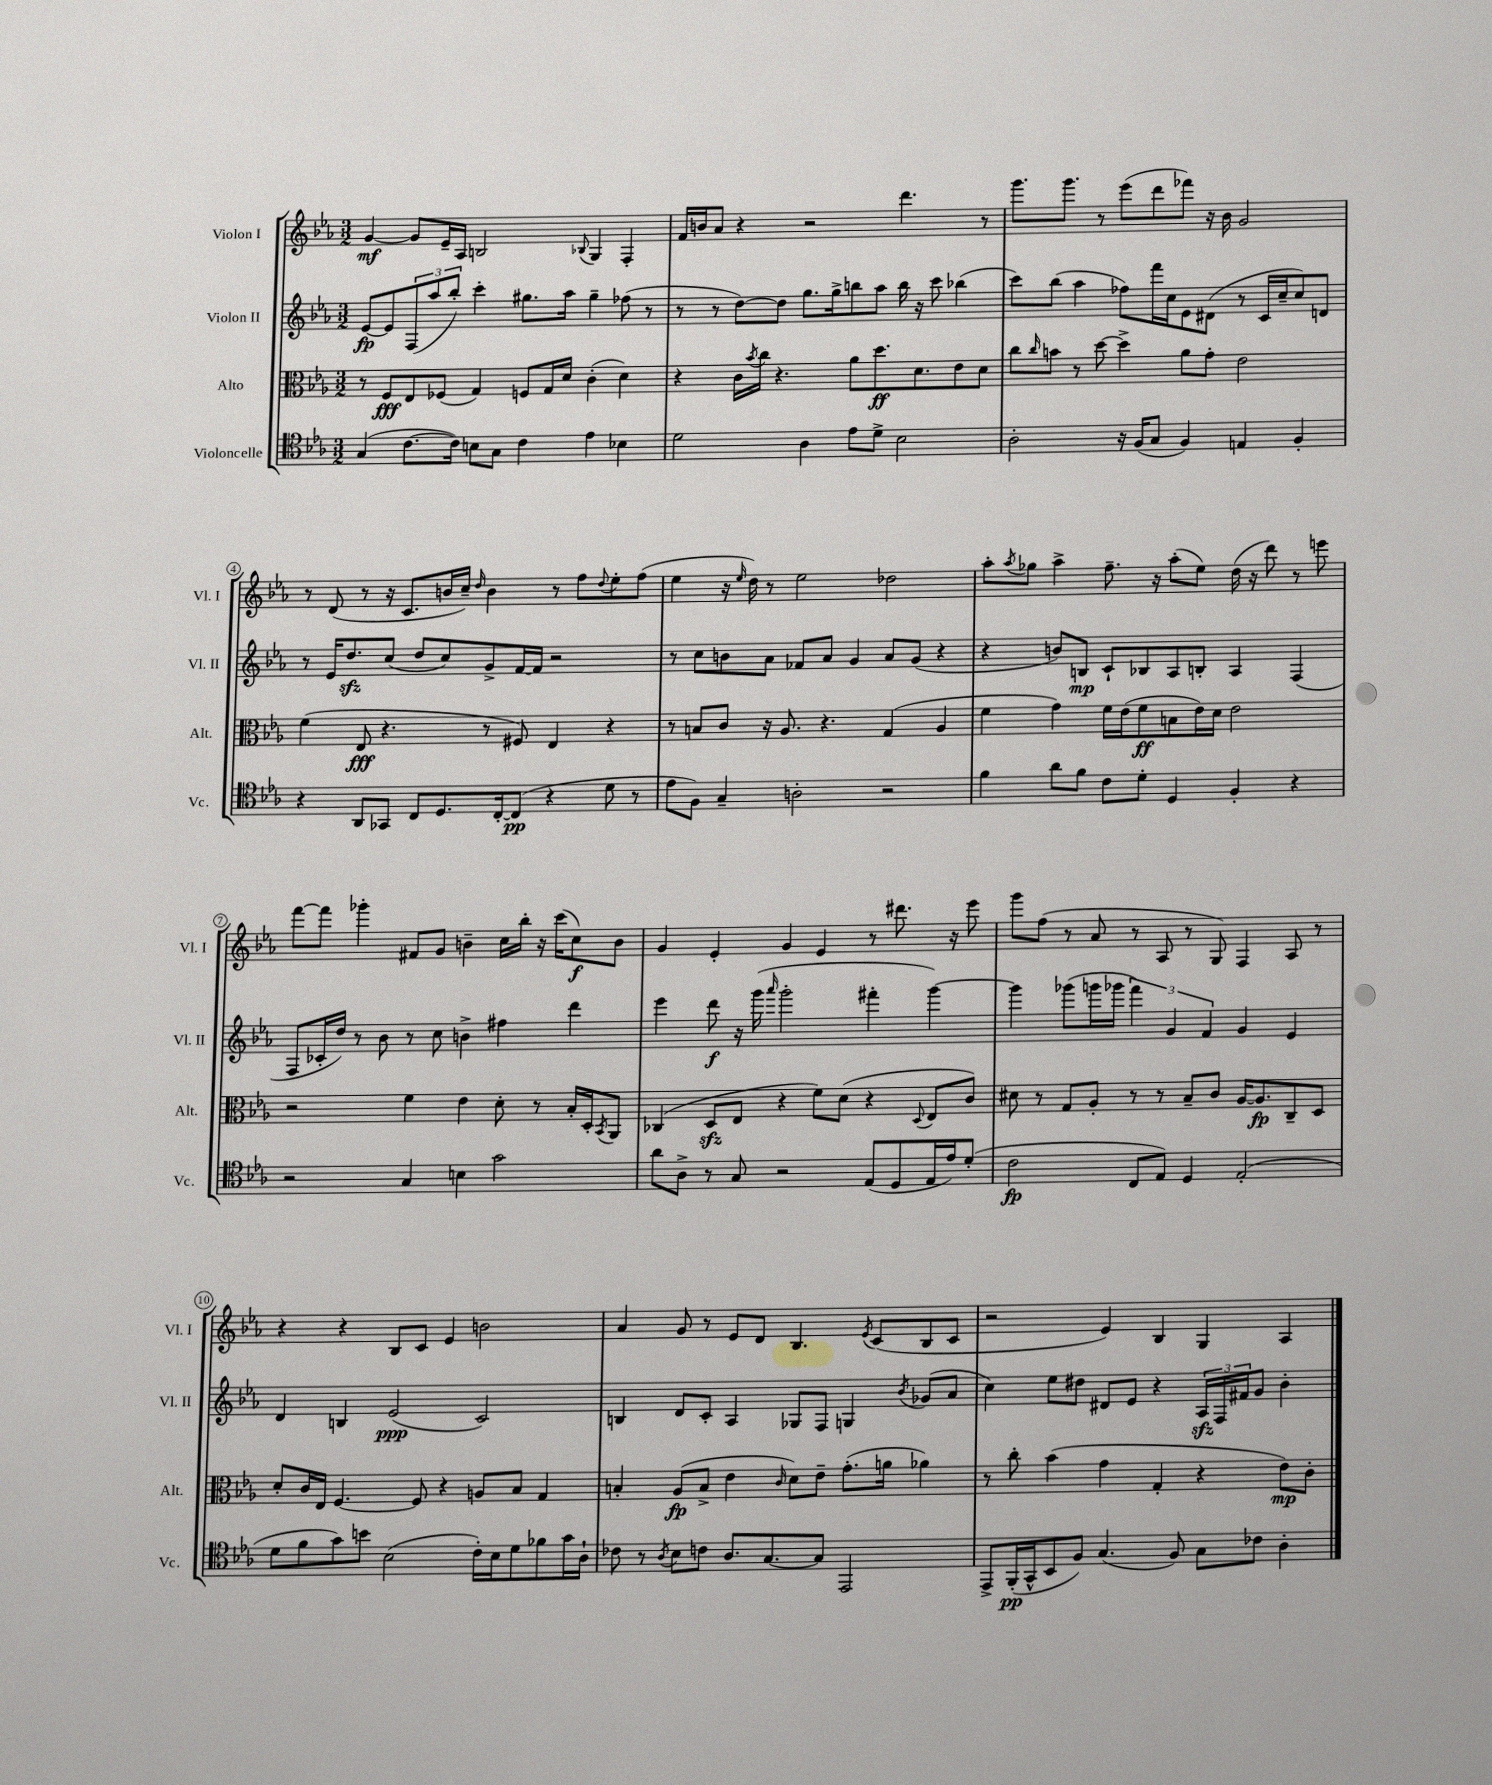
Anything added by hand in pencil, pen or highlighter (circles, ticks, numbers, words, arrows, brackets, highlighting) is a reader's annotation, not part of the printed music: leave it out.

**kern	**dynam	**kern	**dynam	**kern	**dynam	**kern	**dynam
*part4	*part4	*part3	*part3	*part2	*part2	*part1	*part1
*staff4	*staff4	*staff3	*staff3	*staff2	*staff2	*staff1	*staff1
*I"Violoncelle	*	*I"Alto	*	*I"Violon II	*	*I"Violon I	*
*I'Vc.	*	*I'Alt.	*	*I'Vl. II	*	*I'Vl. I	*
*clefC4	*	*clefC3	*	*clefG2	*	*clefG2	*
*k[b-e-a-]	*	*k[b-e-a-]	*	*k[b-e-a-]	*	*k[b-e-a-]	*
*M3/2	*	*M3/2	*	*M3/2	*	*M3/2	*
=1	=1	=1	=1	=1	=1	=1	=1
(4G/	.	8r	.	[8e-/L	fp	[4g/	mf
.	.	8F/L	fff	8e-/]	.	.	.
[8.c\L	.	8E-/	.	(12F/	.	8g/L]	.
.	.	.	.	12aa-/	.	.	.
.	.	(8F-X/J	.	.	.	16e-~/L	.
.	.	.	.	12bb-'/J)	.	.	.
16c\Jk])	.	.	.	.	.	16A-/JJ	.
8Bn\L	.	4G/)	.	4ccc'\	.	2Bn/	.
8G\J	.	.	.	.	.	.	.
4c\	.	8Fn/L	.	8.gg#X\L	.	.	.
.	.	16G/L	.	.	.	.	.
.	.	16d/JJ	.	16aa-\Jk	.	.	.
.	.	.	.	.	.	8qqB-X/	.
4e-\	.	(4c'\	.	4gg#~\	.	4G/	.
4B-X\	.	4d\)	.	(8ff-X\	.	4F'/	.
.	.	.	.	8r	.	.	.
=2	=2	=2	=2	=2	=2	=2	=2
2d\	.	4r	.	8r	.	16f/LL	.
.	.	.	.	.	.	16bn/J	.
.	.	.	.	8r	.	8a-/J	.
.	.	16c\LL	.	[8dd\L)	.	4r	.
.	.	8qb-/	.	.	.	.	.
.	.	16cc\JJ	.	.	.	.	.
.	.	4.r	.	8dd\J]	.	.	.
4A-\	.	.	.	8.gg\L	.	2r	.
.	.	.	.	16gg^\k	.	.	.
8e-\L	.	8a-\L	.	8bbn\	.	.	.
8d^\J	.	8.dd\	ff	8aa-\J	.	.	.
2B-\	.	.	.	16bb\	.	4.ddd\	.
.	.	8.d\	.	16r	.	.	.
.	.	.	.	8ccc\	.	.	.
.	.	8e-\	.	(4bb-X\	.	.	.
.	.	8d\J	.	.	.	8r	.
=3	=3	=3	=3	=3	=3	=3	=3
2A-'\	.	8cc\L	.	8ccc\L)	.	8.ggg\L	.
.	.	16qqcc/	.	.	.	.	.
.	.	8bn\J	.	(8bb-\J	.	.	.
.	.	.	.	.	.	8.ggg\J	.
.	.	8r	.	4aa-\	.	.	.
.	.	[8dd\	.	.	.	8r	.
16r	.	4dd^\]	.	8ff-X\L)	.	(8eee-\L	.
(16F/KL	.	.	.	.	.	.	.
8G/J	.	.	.	16fff\L	.	8ddd\	.
.	.	.	.	16cc\J	.	.	.
4F/)	.	8a-\L	.	8e-\	.	8fff-X\J)	.
.	.	8g'\J	.	(8d#X\J	.	16r	.
.	.	.	.	.	.	16b-\	.
4En/	.	2e-\	.	8r	.	2g/	.
.	.	.	.	16c/LL	.	.	.
.	.	.	.	16cc~/J	.	.	.
4F'/	.	.	.	8cc/)	.	.	.
.	.	.	.	8dn/J	.	.	.
!!LO:LB:g=z
=4	=4	=4	=4	=4	=4	=4	=4
4r	.	(4f\	.	8r	.	8r	.
.	.	.	.	16e-/KL	.	(8d/	.
.	.	.	.	8.ddzz/	.	.	.
8AA-/L	.	8E-/	fff	.	.	8r	.
8GG-X/J	.	4.r	.	(8cc/J	.	16r	.
.	.	.	.	.	.	8.c/L	.
8C/L	.	.	.	8dd/L	.	.	.
8.D/	.	.	.	8cc/)	.	16bn/L	.
.	.	.	.	.	.	16cc~/JJ)	.
.	.	.	.	.	.	16qqdd/	.
.	.	8r	.	8g^/	.	4b\	.
[16C'/k	.	.	.	.	.	.	.
(8C/J]	pp	8F#X/)	.	[16f/L	.	.	.
.	.	.	.	16f/JJ]	.	.	.
4r	.	4E-/	.	2r	.	8r	.
.	.	.	.	.	.	8ff\L	.
.	.	.	.	.	.	8qqdd/	.
8d\	.	4r	.	.	.	8ee-'\	.
8r	.	.	.	.	.	(8ff\J	.
=5	=5	=5	=5	=5	=5	=5	=5
8e-\L	.	8r	.	8r	.	4ee-\	.
8F\J)	.	8Bn/L	.	8cc\L	.	.	.
4G~/	.	8c/J	.	8bn\	.	16r	.
.	.	.	.	.	.	16qqee-/	.
.	.	.	.	.	.	16dd\)	.
.	.	16r	.	8a-\J	.	8r	.
.	.	8.A-/	.	.	.	.	.
2An'\	.	.	.	8f-X/L	.	2ee-\	.
.	.	4.r	.	8a-/J	.	.	.
.	.	.	.	4g/	.	.	.
2r	.	(4G/	.	8a-/L	.	2dd-X\	.
.	.	.	.	(8g/J	.	.	.
.	.	4A-/	.	4r	.	.	.
=6	=6	=6	=6	=6	=6	=6	=6
4f\	.	4f\	.	4r	.	8aa-'\L	.
.	.	.	.	.	.	8qaa-/	.
.	.	.	.	.	.	8gg-X\J	.
8a-\L	.	4g\)	.	8bn/L)	.	4aa-^\	.
8f\J	.	.	.	8Bn/J	mp	.	.
8c\L	.	16f\LL	.	8c`/L	.	8.ff~\	.
.	.	(16e-\J	.	.	.	.	.
8d'\J	.	8f\	ff	8B-X/	.	.	.
.	.	.	.	.	.	16r	.
4D/	.	8Bn\	.	8A-/	.	(8aa-'\L	.
.	.	16e-\L)	.	8Bn'/J	.	8ee-\J)	.
.	.	16d\JJ	.	.	.	.	.
4F'/	.	2e-\	.	4A-/	.	(16dd\	.
.	.	.	.	.	.	16r	.
.	.	.	.	.	.	8ddd\)	.
4r	.	.	.	(4F/	.	8r	.
.	.	.	.	.	.	8eeen\	.
!!LO:LB:g=z
=7	=7	=7	=7	=7	=7	=7	=7
2r	.	2r	.	8F/L	.	[8fff\L	.
.	.	.	.	16c-X'/L	.	8fff\J]	.
.	.	.	.	16dd/JJ)	.	.	.
.	.	.	.	8r	.	4ggg-X'\	.
.	.	.	.	8b-\	.	.	.
4G/	.	4f\	.	8r	.	8f#X/L	.
.	.	.	.	8cc\	.	8g/J	.
4Bn\	.	4e-\	.	4bn^\	.	4bn~\	.
2g\	.	8d'\	.	4ff#X\	.	16cc\LL	.
.	.	.	.	.	.	16bb-'\JJ	.
.	.	8r	.	.	.	16r	.
.	.	.	.	.	.	(16ccc\KL	.
.	.	16B-'/LL	.	4ddd\	.	8cc\)	f
.	.	16D'/J	.	.	.	.	.
.	.	8qBB-/	.	.	.	.	.
.	.	8AA-/J	.	.	.	8b\J	.
=8	=8	=8	=8	=8	=8	=8	=8
8a-\L	.	(4C-X/	.	4eee-\	.	4g/	.
8A-^\J	.	.	.	.	.	.	.
8r	.	8Dzz/L	.	8ddd\	f	4e-'/	.
8G/	.	8E-/J	.	16r	.	.	.
.	.	.	.	(16ggg\	.	.	.
.	.	.	.	16qqaaa-/	.	.	.
2r	.	4r	.	2ggg'\	.	4g/	.
.	.	8f\L)	.	.	.	4e-/	.
.	.	(8d\J	.	.	.	.	.
(8E-/L	.	4r	.	4fff#X'\	.	8r	.
8D/	.	.	.	.	.	8.ddd#X\	.
.	.	8qqD/	.	.	.	.	.
16E-/L	.	8E-/L	.	[4ggg\)	.	.	.
16e-/J)	.	.	.	.	.	16r	.
(8d'/J	.	8c/J)	.	.	.	8eee-\	.
=9	=9	=9	=9	=9	=9	=9	=9
2c\	fp	8d#X\	.	4ggg\]	.	8ggg\L	.
.	.	8r	.	.	.	(8ff\J	.
.	.	8G/L	.	(8ggg-X\L	.	8r	.
.	.	8A-'/J	.	16gggn\L	.	8a-/	.
.	.	.	.	16ggg-X\JJ	.	.	.
8C/L	.	8r	.	6fff\)	.	8r	.
8E-/J)	.	8r	.	.	.	8A-/	.
.	.	.	.	6g/	.	.	.
4D/	.	8B-~/L	.	.	.	8r	.
.	.	.	.	6f/	.	.	.
.	.	8c/J	.	.	.	8G/)	.
(2E-'/	.	[16A-/KL	.	4g/	.	4F/	.
.	.	8.A-/]	fp	.	.	.	.
.	.	8C~/	.	4e-/	.	8A-/	.
.	.	8D/J	.	.	.	8r	.
!!LO:LB:g=z
=10	=10	=10	=10	=10	=10	=10	=10
8d\L	.	8d'/L	.	4d/	.	4r	.
8f\	.	16c/L	.	.	.	.	.
.	.	16E-/JJ	.	.	.	.	.
8g\)	.	[4.F/	.	4Bn/	.	4r	.
8bn\J	.	.	.	.	.	.	.
(2B-\	.	.	.	(2e-/	ppp	8B-/L	.
.	.	8F/]	.	.	.	8c/J	.
.	.	4r	.	.	.	4e-/	.
16c'\LL)	.	8An/L	.	2c/)	.	2bn\	.
16B-\J	.	.	.	.	.	.	.
8d\	.	8B-/J	.	.	.	.	.
8f-X\	.	4G/	.	.	.	.	.
16g\L	.	.	.	.	.	.	.
16A-`\JJ	.	.	.	.	.	.	.
=11	=11	=11	=11	=11	=11	=11	=11
8c-X\	.	4Bn'/	.	4Bn/	.	4a-/	.
8r	.	.	.	.	.	.	.
8qA-/	.	.	.	.	.	.	.
8B-\L	.	(8A-/L	fp	8d/L	.	8g/	.
8cn\J	.	8B^/J	.	8c'/J	.	8r	.
8.A-/L	.	4e-\	.	4A-/	.	8e-/L	.
.	.	.	.	.	.	8d/J	.
[8.G/	.	.	.	.	.	.	.
.	.	16qqc/	.	.	.	.	.
.	.	8d\L)	.	8G-X/L	.	4.B-/	.
8G/J]	.	8e-~\J	.	8F/J	.	.	.
2EE-/	.	(8.g'\L	.	4Gn/	.	.	.
.	.	.	.	.	.	8qe-/	.
.	.	.	.	.	.	(8c/L	.
.	.	16an\Jk	.	.	.	.	.
.	.	.	.	8qb-/	.	.	.
.	.	4a-X\)	.	(8g-X/L	.	8B-/	.
.	.	.	.	8a-/J	.	8c/J	.
=12	=12	=12	=12	=12	=12	=12	=12
8EE-^/L	.	8r	.	4cc\)	.	2r	.
(16FF'/L	pp	8cc'\	.	.	.	.	.
16GG^^/J	.	.	.	.	.	.	.
8BB-/	.	(4b-\	.	8ee-\L	.	.	.
8F/J)	.	.	.	8dd#X\J	.	.	.
(4.G/	.	4g\	.	8d#X/L	.	4e-/)	.
.	.	.	.	8e-/J	.	.	.
.	.	4G'/	.	4r	.	4B-/	.
8F/)	.	.	.	.	.	.	.
8G\L	.	4r	.	24A-zz/LL	.	4G/	.
.	.	.	.	24F/	.	.	.
.	.	.	.	24f#X/J	.	.	.
8c-X\J	.	.	.	8g/J	.	.	.
4A-'\	.	8e-\L)	mp	4b-'\	.	4A-/	.
.	.	8c'\J	.	.	.	.	.
==	==	==	==	==	==	==	==
*-	*-	*-	*-	*-	*-	*-	*-
